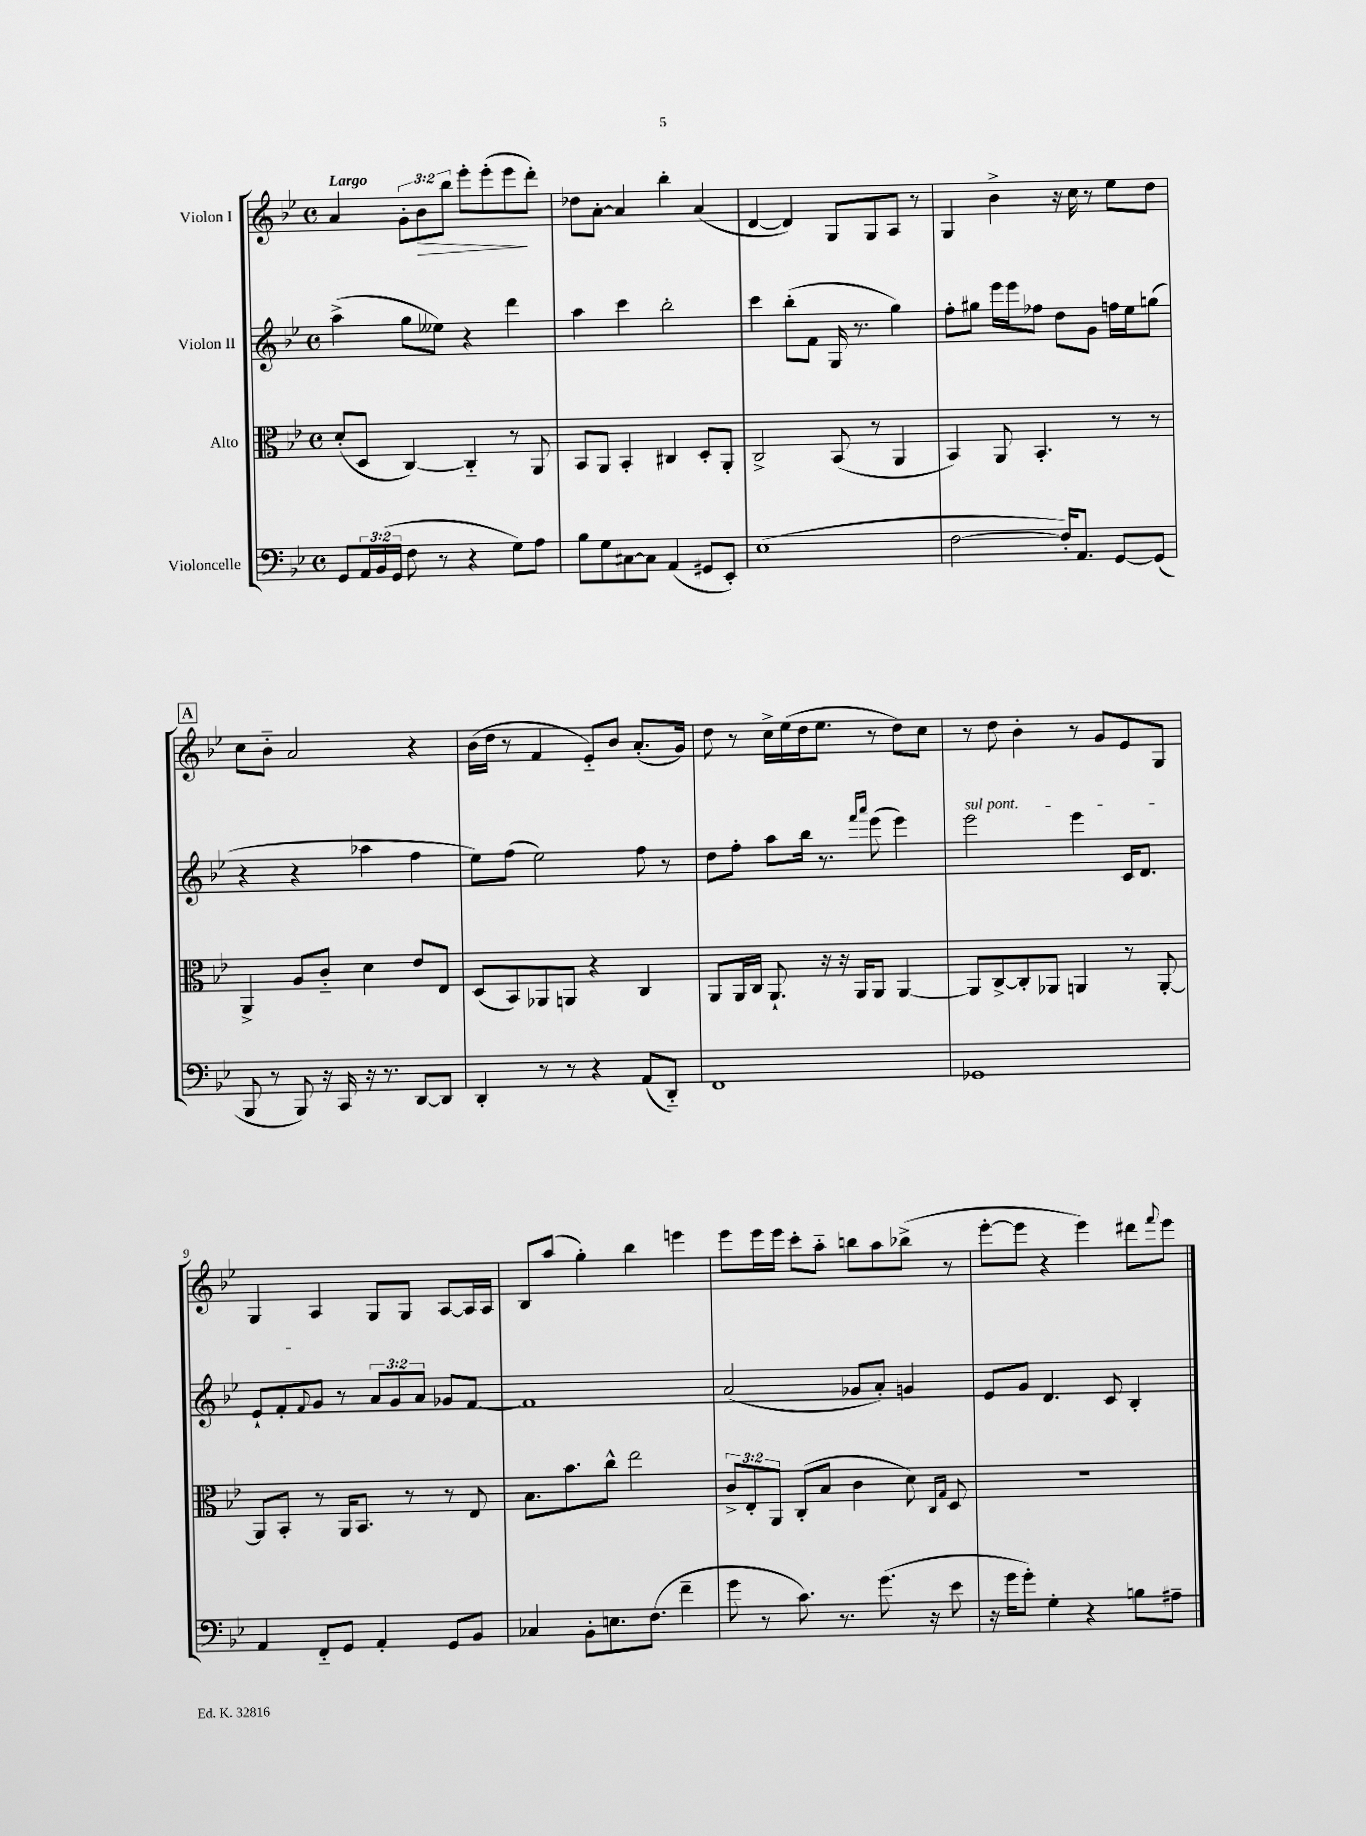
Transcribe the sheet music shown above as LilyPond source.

<<
\new StaffGroup <<
\new Staff = "s0" \with { instrumentName = "Violon I" } {
    \clef treble \key bes \major \defaultTimeSignature \time 4/4 \override Staff.TupletNumber.text = #tuplet-number::calc-fraction-text \tempo "Largo"
    a'4 \tuplet 3/2 { g'8-. bes'8\> bes''8 } ees'''8-. ees'''8-.( ees'''8\! d'''8-.) |
    des''8 a'8~-. a'4 bes''4-. a'4( |
    d'4~ d'4) g8 g8 a8 r8 |
    g4 bes'4-> r16 c''16 r8 ees''8 d''8 |
    \mark \markup { \box "A" } c''8 bes'8-_ a'2 r4 |
    bes'16( d''16 r8 f'4 ees'8-_) bes'8 a'8.-.( g'16) |
    d''8 r8 c''16-> ees''16( d''16 ees''8. r8 d''8) c''8 |
    r8 d''8 bes'4-. r8 g'8 ees'8 g8 |
    g4 a4 g8 g8 a8~ a16 a16 |
    bes8 a''8( g''4-.) bes''4 e'''4 |
    ees'''8 ees'''16 ees'''16 c'''8-. a''8-_ b''8 a''8 bes''8->( r8 |
    ees'''8~-. ees'''8 r4 ees'''4) dis'''8 \appoggiatura { f'''8 } ees'''8 \bar "|." |
}
\new Staff = "s1" \with { instrumentName = "Violon II" } {
    \clef treble \key bes \major \defaultTimeSignature \time 4/4 \override Staff.TupletNumber.text = #tuplet-number::calc-fraction-text
    a''4->( g''8 eeses''8) r4 d'''4 |
    a''4 c'''4 bes''2-. |
    c'''4 bes''8-.( f'8 g16 r8. g''4) |
    f''8-. gis''8 ees'''16 ees'''16 fes''8 d''8 g'8 f''16 ees''16 g''8( |
    \mark \markup { \box "A" } r4 r4 aes''4 f''4 |
    ees''8) f''8( ees''2) f''8 r8 |
    d''8 f''8-. a''8 bes''16 r8. \grace { f'''16 a'''16 } ees'''8( ees'''4) |
    \once \override TextSpanner.bound-details.left.text = \markup { \italic "sul pont." } ees'''2\startTextSpan ees'''4 c'16 d'8. |
    ees'8-! f'8-. \appoggiatura { f'8 } g'8\stopTextSpan r8 \tuplet 3/2 { a'8 g'8 a'8 } ges'8 f'8~ |
    f'1 |
    a'2( ges'8 a'8-.) g'4 |
    ees'8 g'8 d'4. c'8 bes4-. \bar "|." |
}
\new Staff = "s2" \with { instrumentName = "Alto" } {
    \clef alto \key bes \major \defaultTimeSignature \time 4/4 \override Staff.TupletNumber.text = #tuplet-number::calc-fraction-text
    d'8-.( d8 c4~) c4-_ r8 a,8 |
    bes,8 a,8 bes,4-. cis4 d8-. a,8-. |
    c2-> bes,8( r8 a,4 |
    bes,4) a,8 bes,4.-. r8 r8 |
    \mark \markup { \box "A" } a,4-> a8 c'8-_ d'4 ees'8 ees8 |
    d8( bes,8) aes,8 a,8 r4 c4 |
    a,8 a,16 c16 a,8.-! r16 r16 a,16 a,8 a,4~ |
    a,8 c8~-> c8-. aes,8 a,4 r8 a,8~-. |
    a,8 bes,8-. r8 a,16 bes,8. r8 r8 ees8 |
    bes8. bes'8. c''8-^ ees''2 |
    \tuplet 3/2 { c'8-> ees8-. a,8 } c8-.( bes8 c'4 d'8) \grace { c16 g16 } d8 |
    R1 \bar "|." |
}
\new Staff = "s3" \with { instrumentName = "Violoncelle" } {
    \clef bass \key bes \major \defaultTimeSignature \time 4/4 \override Staff.TupletNumber.text = #tuplet-number::calc-fraction-text
    g,8 \tuplet 3/2 { a,16 bes,16( g,16 } f8 r8 r4 g8) a8 |
    bes8 g8 cis8~ cis8 a,4( gis,8 ees,8-.) |
    ees1( |
    f2~ f16-.) a,8. g,8~ g,8( |
    \mark \markup { \box "A" } bes,,8 r8 bes,,8) r16 c,16 r16 r8. d,8~ d,8 |
    d,4-. r8 r8 r4 a,8( d,8-_) |
    f,1 |
    ges,1 |
    a,4 f,8-_ g,8 a,4-. g,8 bes,8 |
    ces4 bes,8-. e8. f8.( f'4-- |
    g'8 r8 c'8.) r8. g'8.( r16 ees'8 |
    r16 g'16 g'8-.) g4-. r4 b8 ais8-- \bar "|." |
}
>>
>>
